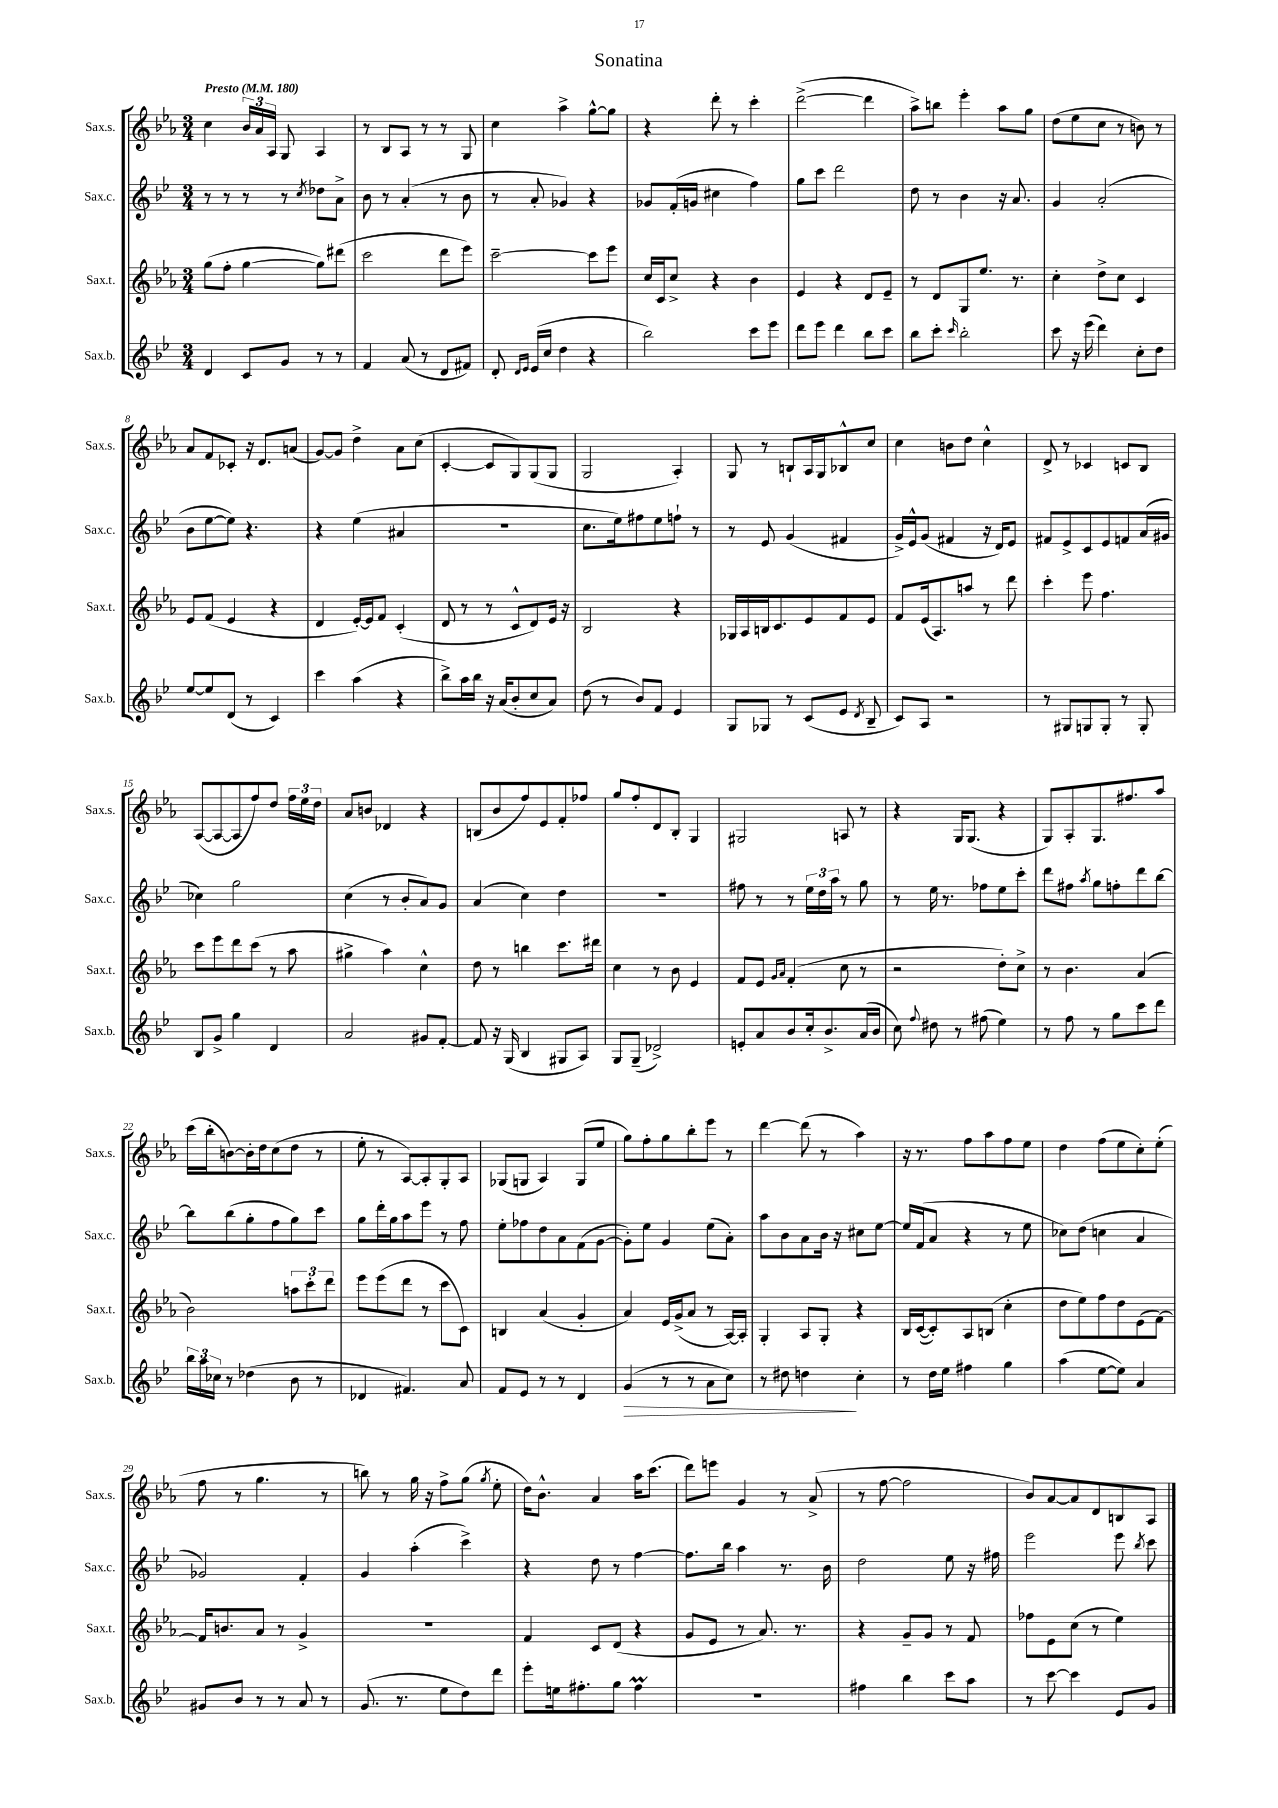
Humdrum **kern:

**kern	**kern	**kern	**kern
*staff4	*staff3	*staff2	*staff1
*clefG2	*clefG2	*clefG2	*clefG2
*k[b-e-]	*k[b-e-a-]	*k[b-e-]	*k[b-e-a-]
*M3/4	*M3/4	*M3/4	*M3/4
*MM180	*MM180	*MM180	*MM180
4d	(8gg	8r	4cc
.	8ff'	8r	.
8c	[4gg	8r	24b-
.	.	.	24a-
.	.	.	24A-
8g	.	8r	8G
.	.	8qcc	.
8r	8gg])	8dd-	4A-
8r	(8ddd#	8a^	.
=	=	=	=
4f	2ccc	8b-	8r
.	.	8r	8B-
(8a	.	(4a'	8A-
8r	.	.	8r
8d	8ddd	8r	8r
8f#)	8eee-)	8b-	8G
=	=	=	=
8d'	[2ccc~	8r	4cc
16qqd	.	.	.
16qqe-	.	.	.
(16e-	.	8a'	.
16cc	.	.	.
4dd	.	4g-)	4aa-^
4r	8ccc]	4r	[8gg^^
.	8eee-	.	8gg]
=	=	=	=
2bb-)	16cc	8g-	4r
.	16c	.	.
.	8cc^	(16f'	.
.	.	16g	.
.	4r	4cc#	8ddd'
.	.	.	8r
8ccc	4b-	4ff)	4ccc'
8eee-	.	.	.
=	=	=	=
8ddd	4e-	8gg	([2ddd^
8eee-	.	8ccc	.
4ddd	4r	2ddd	.
8bb-	8d	.	4ddd]
8ccc	8e-~	.	.
=	=	=	=
8bb-	8r	8dd	8aa-^)
8ccc'	8d	8r	8bb
16qqccc	.	.	.
2bb-'	8G	4b-	4eee-'
.	8.ee-	.	.
.	.	16r	8aa-
.	8.r	8.a	.
.	.	.	8gg
=	=	=	=
8ccc	4cc'	4g	(8dd
16r	.	.	8ee-
(16eee-	.	.	.
4ddd)	8dd^	(2a'	8cc
.	8cc	.	8r
8cc'	4c	.	8b)
8dd	.	.	8r
=	=	=	=
[8ee-	8e-	8b-	8a-
8ee-]	(8f	[8ee-	8f
(8d	4e-	8ee-])	8c-'
8r	.	4.r	16r
.	.	.	8.d
4c)	4r	.	.
.	.	.	(8a
=	=	=	=
4ccc	4d	4r	[8g)
.	.	.	8g]
(4aa	[16e-')	(4ee-	4dd^
.	16e-]	.	.
.	8f	.	.
4r	(4c'	4a#	8a-
.	.	.	(8cc
=	=	=	=
8bb-^)	8d	2.r	[4c'
16aa	8r	.	.
16bb-	.	.	.
16r	8r	.	8c]
(16a	.	.	.
8b-'	8c^^	.	8G)
8cc	8d)	.	(8G
8a)	16e-	.	8G
.	16r	.	.
=	=	=	=
(8dd	2B-	8.cc	2G
8r	.	.	.
.	.	16ee-)	.
8b-)	.	8ff#	.
8f	.	8ee-	.
4e-	4r	8ff`	4A-')
.	.	8r	.
=	=	=	=
8G	16G-	8r	8G
.	16A-	.	.
8G-	16B	8e-	8r
.	8.c	.	.
8r	.	(4g	8B`
(8c	8e-	.	16A-
.	.	.	16G
8e-	8f	4f#	8B-^^
8qd	.	.	.
8B-~	8e-	.	8cc
=	=	=	=
8c)	8f	16g^)	4cc
.	.	16e-^^	.
8A	(16e-	(8g	.
.	8.A-)	.	.
2r	.	4f#	8b
.	8aa	.	8dd
.	8r	16r	4cc^^
.	.	16d)	.
.	8ddd	8e-	.
=	=	=	=
8r	4ccc'	8f#	8d^
8G#	.	8e-^	8r
8G	8eee-	8c	4c-
8G'	4.ff	8e-	.
8r	.	8f	8c
8G'	.	(16a	8B-
.	.	16g#	.
=	=	=	=
8B-	8ccc	4cc-)	([8A-
8g^	8eee-	.	8A-_
4gg	8ddd	2gg	8A-]
.	(8ccc	.	8ff)
4d	8r	.	8dd
.	8aa-	.	24ff
.	.	.	24ee-
.	.	.	24dd
=	=	=	=
2a	4gg#^	(4cc	8a-
.	.	.	8b
.	4aa-)	8r	4d-
.	.	8b-'	.
8g#	4cc^^	8a)	4r
[8f'	.	8g	.
=	=	=	=
8f]	8dd	(4a	(8B
16r	8r	.	8b-
(16G	.	.	.
4B-	4bb	4cc)	8ff)
.	.	.	8e-
8G#	8.ccc	4dd	8f'
8A)	.	.	8ff-
.	16ddd#	.	.
=	=	=	=
8G	4cc	2.r	8gg
(8G~	.	.	8ff'
2d-^)	8r	.	8d
.	8b-	.	8B-'
.	4e-	.	4G
=	=	=	=
8e'	8f	8ff#	2G#
8a	8e-	8r	.
.	16qqg	.	.
.	16qqa-	.	.
8b-	(4f'	8r	.
16cc'	.	24ee-	.
.	.	24dd	.
8.b-^	.	.	.
.	.	24aa	.
.	8cc	8r	8A
(16a	8r	8gg	8r
16b-	.	.	.
=	=	=	=
8cc)	2r	8r	4r
8qqff	.	.	.
8dd#	.	16ee-	.
.	.	8.r	.
8r	.	.	16G
.	.	.	(8.G
(8ff#	.	8ff-	.
4ee-)	8dd')	8ee-	4r
.	8cc^	8ccc'	.
=	=	=	=
8r	8r	8ddd	8G)
8ff	4.b-	8ff#	8A-'
.	.	8qaa	.
8r	.	8gg	8.G
8gg	.	8ff'	.
.	.	.	8.ff#
8ccc	(4a-	8ddd	.
8ddd	.	[8bb-	8aa-
=	=	=	=
24bb-	2b-)	8bb-]	(16ccc
24aa	.	.	.
.	.	.	16bb-'
24cc-	.	.	.
8r	.	(8bb-	[8b)
(4dd-	.	8gg'	16b']
.	.	.	16dd
.	.	8ff	(8cc
8b-	12aa	8gg)	8dd
.	12ccc'	.	.
8r	.	8ccc	8r
.	12ddd	.	.
=	=	=	=
4d-	8eee-	8gg	8ee-'
.	(8eee-	16ddd'	8r
.	.	16gg	.
4.f#)	8ddd	8aa	[8A-)
.	8r	8eee-	8A-']
.	8ccc	8r	8G'
8a	8c)	8ff	8A-
=	=	=	=
8f	4B	8ee-'	(8G-
8e-	.	8ff-	8G
8r	(4a-	8dd	4A-)
8r	.	8a	.
4d	4g'	(8f	(8G
.	.	[8g	8ee-
=	=	=	=
(4g	4a-)	8g'])	8gg)
.	.	8ee-	8ff'
8r	16e-	4g	8gg
.	(16g^	.	.
8r	8a-	.	8bb-'
8a	8r	(8ee-	8eee-
8cc)	[16A-)	8a')	8r
.	16A-']	.	.
=	=	=	=
8r	4G'	8aa	[4ddd
8dd#	.	8b-	.
4dd	8A-	8a	(8ddd]
.	8G'	16b-	8r
.	.	16r	.
4cc'	4r	8cc#	4aa-)
.	.	[8ee-	.
=	=	=	=
8r	16B-	16ee-]	16r
.	([16c	(16f	8.r
16dd	8c'])	8a	.
16ee-	.	.	.
4ff#	8A-	4r	8ff
.	(8B	.	8aa-
4gg	4cc'	8r	8ff
.	.	8ee-	8ee-
=	=	=	=
(4aa	8dd	8cc-)	4dd
.	8ee-)	(8dd	.
[8ee-	8ff	4cc	(8ff
8ee-])	8dd	.	8ee-
4a	(8e-	4a	8cc')
.	[8f)	.	(8ee-'
=	=	=	=
8g#	16f]	2g-)	8ff
.	8.b	.	.
8b-	.	.	8r
8r	8a-	.	4.gg
8r	8r	.	.
8a	4g^	4f'	.
8r	.	.	8r
=	=	=	=
(8.g	2.r	4g	8bb)
.	.	.	8r
8.r	.	.	.
.	.	(4aa'	16gg
.	.	.	16r
8ee-	.	.	8ff^
8dd)	.	4ccc^)	(8gg
.	.	.	8qgg
8ddd	.	.	8ee-'
=	=	=	=
8eee-'	4f	4r	16dd)
.	.	.	8.b-^^
16ee	.	.	.
8.ff#'	.	.	.
.	8c	8dd	4a-
8gg	(8d	8r	.
4ff#	4r	[4ff	16aa-
.	.	.	(8.ccc
=	=	=	=
2.r	8g	8.ff]	8ddd)
.	8e-	.	8eee
.	.	16bb-	.
.	8r	4aa	4g
.	8.a-)	.	.
.	.	8.r	8r
.	8.r	.	.
.	.	.	(8a-^
.	.	16b-	.
=	=	=	=
4ff#	4r	2dd	8r
.	.	.	[8ff
4bb-	8g~	.	2ff]
.	8g	.	.
8ccc	8r	8ee-	.
8aa	8f	16r	.
.	.	16ff#	.
=	=	=	=
8r	8ff-	2eee-	8b-)
[8ccc	8e-	.	[8a-
4ccc]	(8cc	.	8a-]
.	8r	.	8d
8e-	4ee-)	8eee-	8B
.	.	8qbb-	.
8g	.	8ccc	8A-
==	==	==	==
*-	*-	*-	*-
